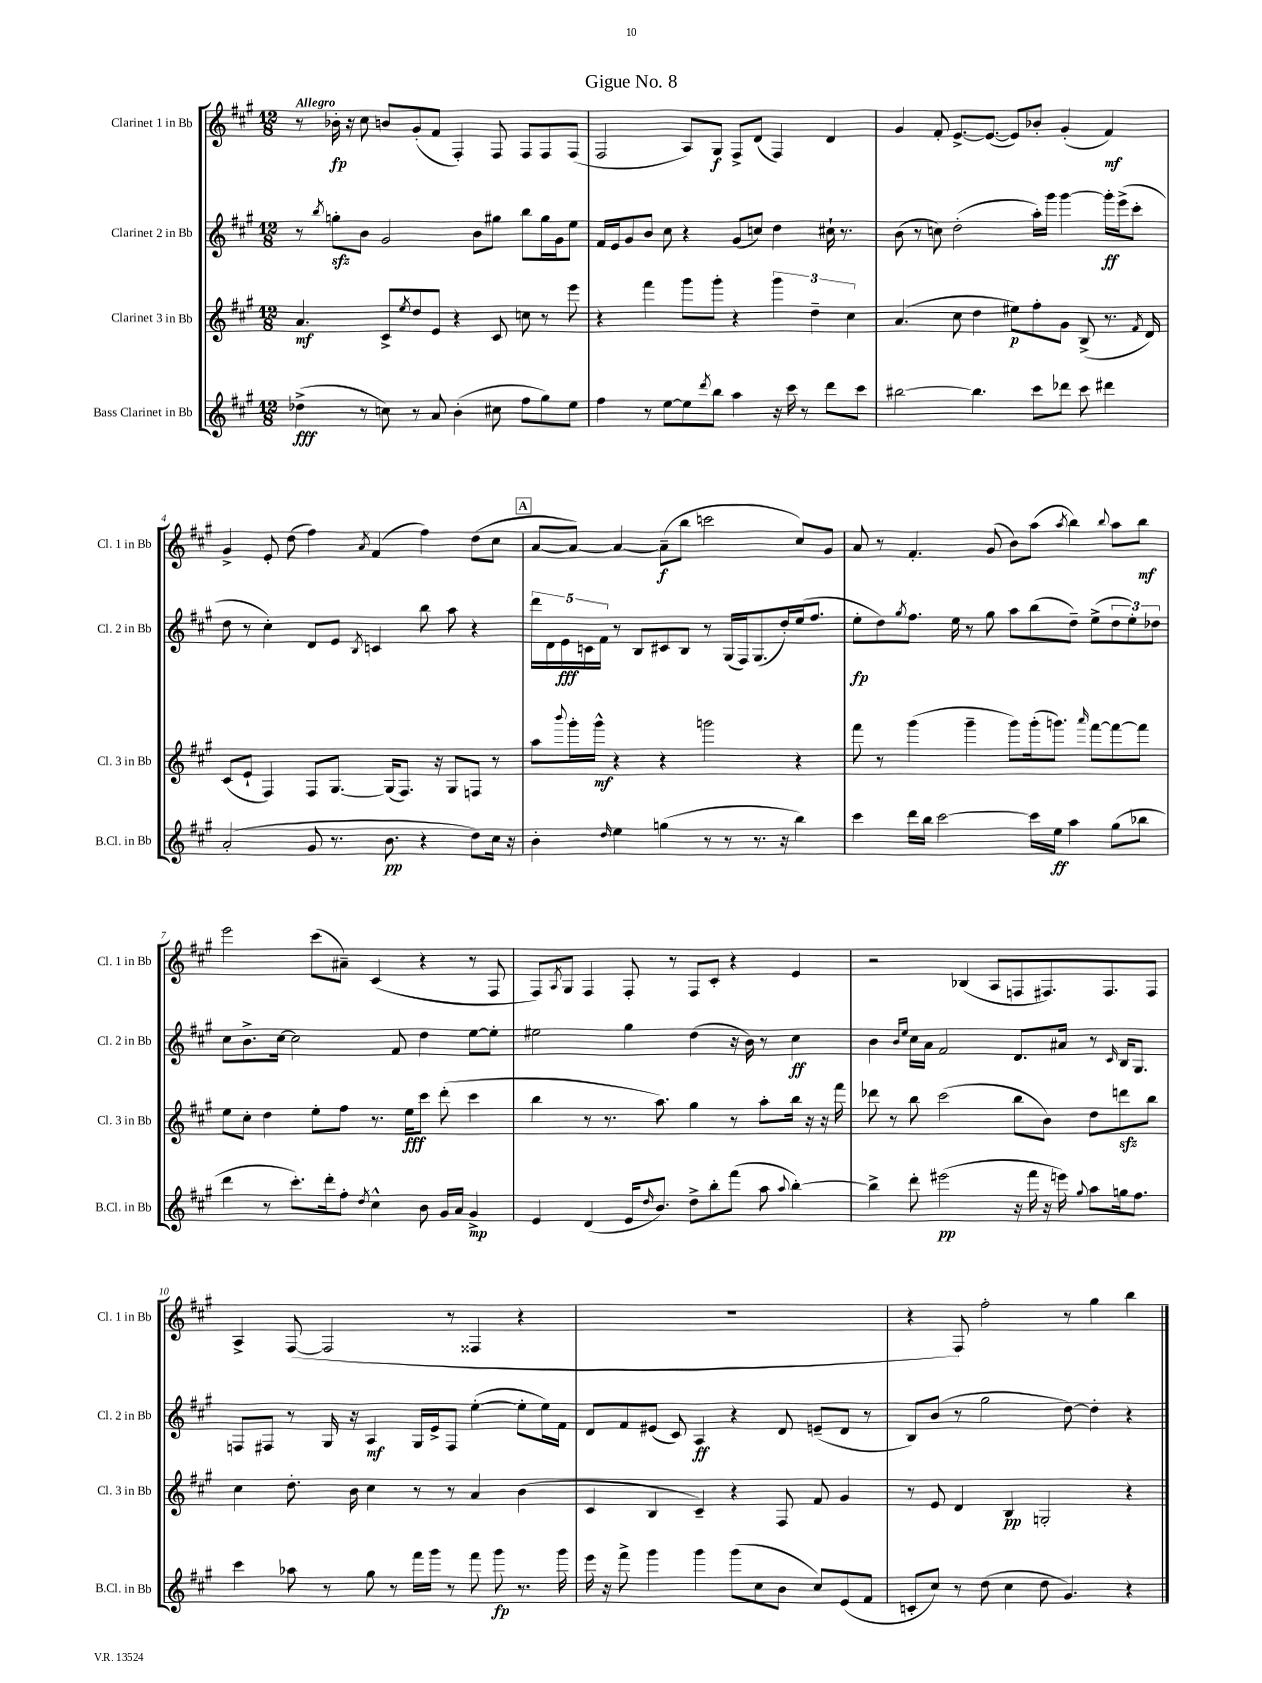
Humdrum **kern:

**kern	**kern	**kern	**kern
*staff4	*staff3	*staff2	*staff1
*clefG2	*clefG2	*clefG2	*clefG2
*k[f#c#g#]	*k[f#c#g#]	*k[f#c#g#]	*k[f#c#g#]
*M12/8	*M12/8	*M12/8	*M12/8
(4dd-^	4.a	8r	8r
.	.	8qbb	.
.	.	8gg'	16b-'
.	.	.	16r
8r	.	8b	8cc#
8cc)	8c#^	2g#	8b
.	8qee	.	.
8r	8dd	.	(8g#'
8a	8e	.	8f#
(4b'	4r	.	4F#')
.	.	8b	.
8cc#	8c#	8gg#	8F#
8ff#	8cc	8bb	8F#
8gg#)	8r	16gg#	8F#
.	.	16g#	.
8ee	8eee	8ee	(8F#
=	=	=	=
4ff#	4r	16f#	2F#
.	.	16e	.
.	.	8g#	.
8r	4fff#	8b	.
[8ee	.	8cc#	.
8ee]	8ggg#	4r	8A)
8qddd	.	.	.
8bb	8ggg#'	.	8G#
4aa	4r	(8g#	8F#^
.	.	8cc)	(8d
16r	6ggg#	4dd	4F#)
16ccc#	.	.	.
8r	.	.	.
.	6dd~	.	.
8ddd	.	16cc#`	4d
.	.	8.r	.
.	6cc#	.	.
8ccc#	.	.	.
=	=	=	=
[2bb#	(4.a	(8b	4g#
.	.	8r	.
.	.	8cc)	8f#'
.	8cc#	(2dd'	[8.e^
4.bb#]	4dd	.	.
.	.	.	(8.e_
.	8ee#)	.	8e])
8ccc#	8ff#'	16aa')	8b-'
.	.	16ggg#	.
8ddd-	8g#	[4ggg#	(4g#'
8ccc#	(8B^	.	.
4ddd#	8.r	16ggg#']	4f#)
.	.	(16eee^	.
.	.	8ccc#'	.
.	8qf#	.	.
.	16d)	.	.
=	=	=	=
(2a'	(8c#	8dd	4g#^
.	8e`	8r	.
.	4F#)	4cc#')	8e'
.	.	.	(8dd
8g#	8F#	8d	4ff#)
8.r	[8.G#	8e	.
.	.	8qB	8qa
.	.	4c	(4f#
8.b	(16G#]	.	.
.	8.F#)	.	.
4r	.	8bb	4ff#)
.	16r	.	.
.	8G#	8aa	.
8dd)	8F	4r	(8dd
16cc#	8r	.	8cc#
16r	.	.	.
=	=	=	=
4b'	8aa	20ddd	[8a
.	.	20d	.
.	.	20e	.
.	8qqbbb	.	.
.	16ggg#'	.	8a_)
.	.	20c	.
.	16ggg#^^	.	.
.	.	20f#	.
16qqdd	.	.	.
4ee	4r	8r	4a_
.	.	8B	.
(4gg	4r	8c#	(8a~]
.	.	8B	8bb
8r	2ggg	8r	2ccc
8r	.	(16G#	.
.	.	16F#)	.
8.r	.	(8.G#	.
16r	.	16dd')	.
4bb)	4r	(16ee	8cc#)
.	.	8.ff#	.
.	.	.	8g#
=	=	=	=
4ccc#	8fff#	8ee'	8a
.	8r	8dd)	8r
.	.	8qgg#	.
16ddd	(4ggg#	8.ff#	4.f#'
16bb	.	.	.
[2ccc#	.	.	.
.	.	16ee	.
.	4ggg#~	8r	.
.	.	8gg#	(8g#
.	8ggg#)	8aa	8b)
16ccc#]	(16ggg#'	(8bb	(8aa
16ee	8.ggg)	.	.
.	.	.	8qaa
4aa	.	8dd~)	4bb)
.	16qqaaa	.	.
.	[8fff#	(8ee^	.
.	.	.	8qqbb
(8gg#	8fff#_	12dd	8aa
.	.	12ee')	.
8bb-	8fff#]	.	8bb
.	.	12dd-	.
=	=	=	=
4ddd	8ee	8cc#	2eee
.	8cc#'	8.b^	.
8r	4dd	.	.
.	.	[16cc#	.
8.ccc#')	.	2cc#]	.
.	8ee'	.	(8ccc#
16ddd'	.	.	.
8ff#'	8ff#	.	8a#~)
8qdd	.	.	.
4cc#^^	8.r	.	(4c#
.	.	8f#	.
.	16ee	.	.
8b	8ccc#	4dd	4r
16g#	(8ddd'	.	.
16a	.	.	.
4g#^	4ccc#	[8ee	8r
.	.	8ee']	8F#
=	=	=	=
4e	4bb	2ee#	8F#)
.	.	.	8qA
.	.	.	8G#
(4d	8r	.	4F#
.	8.r	.	.
16e	.	4gg#	8F#'
16qqdd	.	.	.
8.b)	8.aa)	.	.
.	.	.	8r
8dd^	4gg#	(4dd	8F#
8bb'	.	.	8c#'
(8fff#	8r	16r	4r
.	.	16b)	.
8aa	8aa'	8r	.
8qqaa	.	.	.
[4bb')	16bb	4cc#	4e
.	16r	.	.
.	16r	.	.
.	16fff#	.	.
=	=	=	=
4bb^]	8ddd-	4b	2r
.	8r	.	.
.	.	16qqb	.
.	.	16qqee	.
8ddd'	8bb	16cc#	.
.	.	16a	.
(2eee#	(2ccc#	2f#	.
.	.	.	(4B-
.	.	.	8A
16r	8bb	8.d	8F
16fff#	.	.	.
16r	8b)	.	8.F#)
16eee)	.	16a#	.
8qqgg#	.	.	.
8aa	8dd	8r	.
.	.	.	8.F#
.	.	16qqc#	.
16gg	8ddd	16B	.
8.ff#	.	8.G#	.
.	8bb	.	8F#
=	=	=	=
4ccc#	4cc#	8F	4A^
.	.	8F#	.
8aa-	8.dd'	8r	([8F#
8r	.	16G#	2F#]
.	16b	16r	.
8gg#	4cc#	4A	.
8r	.	.	.
16fff#	8r	16G#	.
16ggg#	.	16e^	.
8r	8r	8F#	8r
8fff#	4a	([4ee'	4F##
8ggg#	.	.	.
8.r	(4b	8ee']	4r
.	.	16ee)	.
16ggg#	.	16f#	.
=	=	=	=
16eee	4c#	8d	1.r
16r	.	.	.
8fff#^	.	8f#	.
4ggg#	4B	(8e#	.
.	.	8c#)	.
4ggg#	4c#~)	4A	.
(8ggg#	4r	4r	.
8cc#	.	.	.
8b	8F#	8d	.
8cc#)	8f#	(8e~	.
(8e	4g#	8d	.
8f#	.	8r	.
=	=	=	=
8c'	8r	8B)	4r
8cc#)	8e	(8b	.
8r	4d	8r	8F#)
(8dd	.	2gg#	2ff#'
4cc#	4B	.	.
8dd	2G'	.	.
4.g#)	.	[8dd)	8r
.	.	4dd']	4gg#
4r	4r	4r	4bb
==	==	==	==
*-	*-	*-	*-
